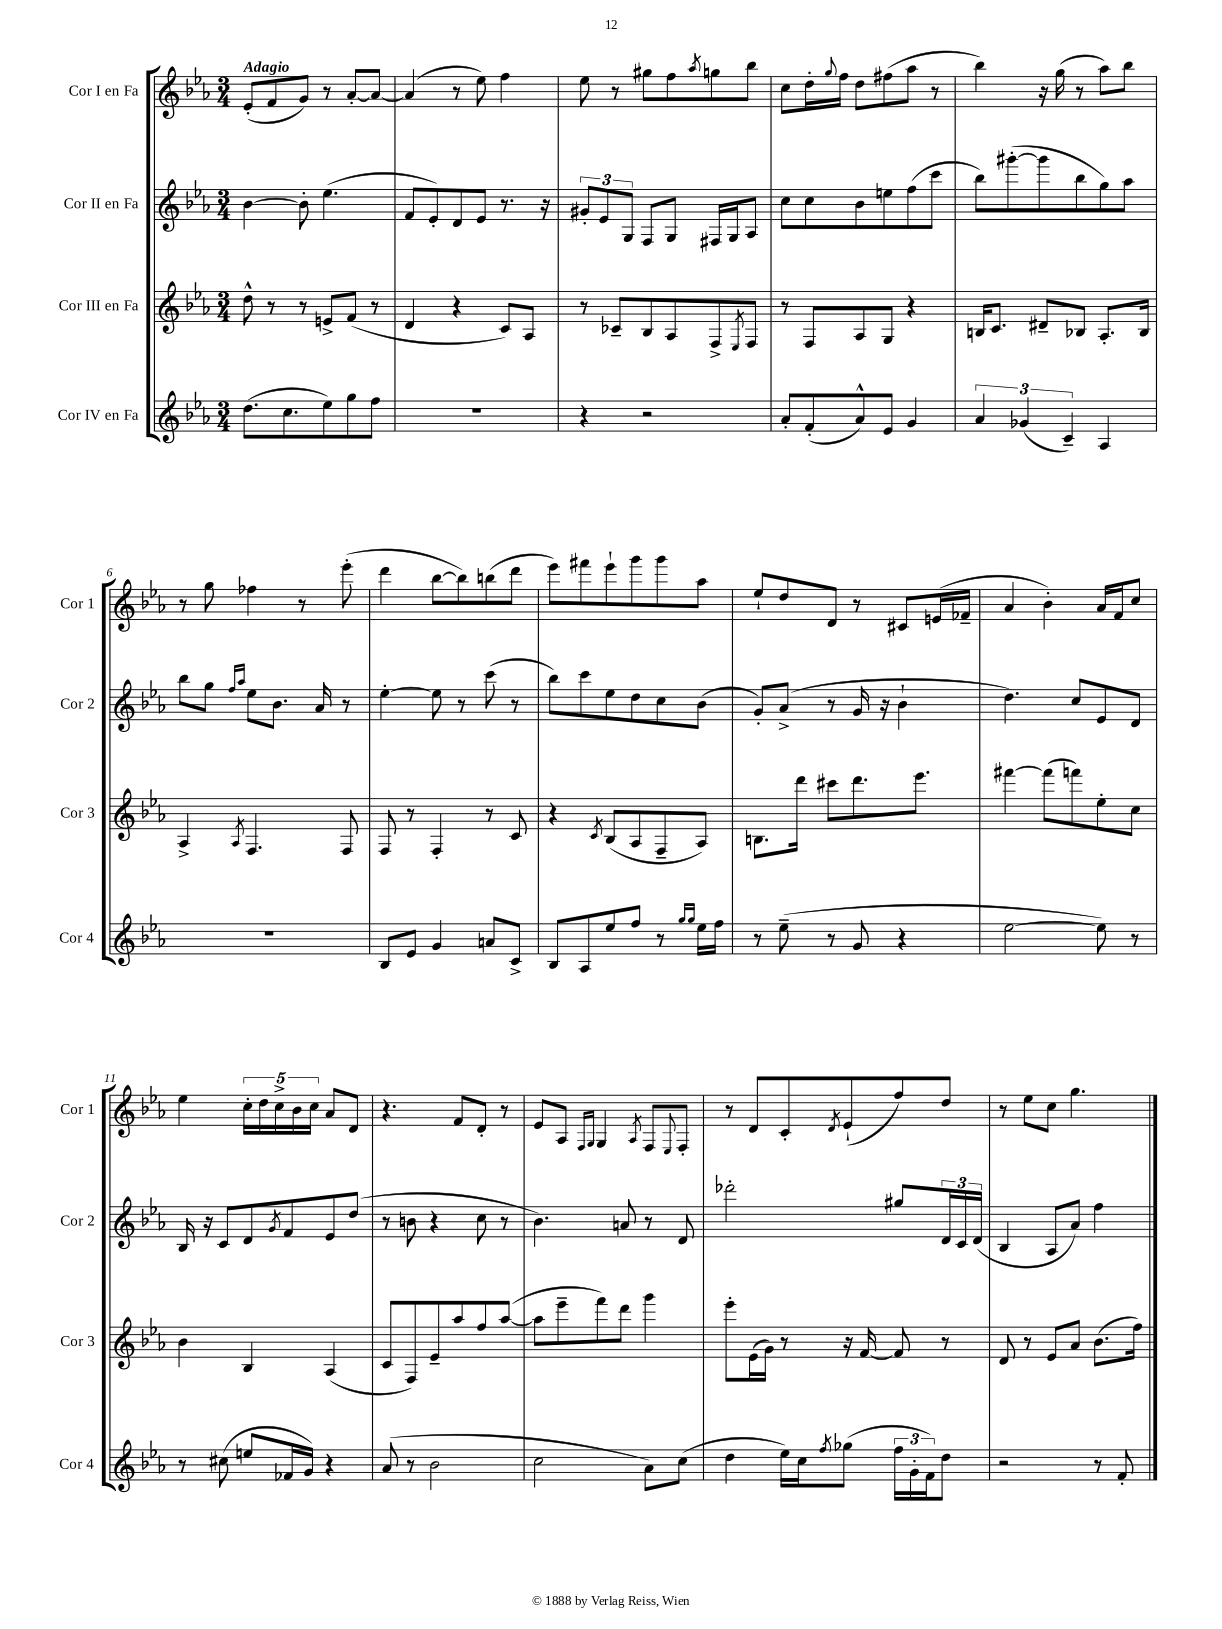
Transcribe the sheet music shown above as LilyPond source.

<<
\new StaffGroup <<
\new Staff = "s0" \with { instrumentName = "Cor I en Fa" shortInstrumentName = "Cor 1" } {
    \clef treble \key ees \major \numericTimeSignature \time 3/4 \tempo "Adagio"
    ees'8-.( f'8 g'8) r8 aes'8~-. aes'8~ |
    aes'4( r8 ees''8) f''4 |
    ees''8 r8 gis''8 f''8 \acciaccatura { aes''8 } g''8 bes''8 |
    c''8 d''16-. \appoggiatura { g''8 } f''16 d''8 fis''8( aes''8 r8 |
    bes''4) r16 g''16( r8 aes''8) bes''8 |
    r8 g''8 fes''4 r8 ees'''8-.( |
    d'''4 bes''8~ bes''8) b''8( d'''8 |
    ees'''8) fis'''8 ees'''8-! g'''8 g'''8 aes''8 |
    ees''8-! d''8 d'8 r8 cis'8 e'16( fes'16-- |
    aes'4 bes'4-.) aes'16 f'16 c''8 |
    ees''4 \tuplet 5/4 { c''16-. d''16 c''16-> bes'16 c''16 } aes'8 d'8 |
    r4. f'8 d'8-. r8 |
    ees'8 aes8 \grace { f16 g16 } g4 \acciaccatura { aes8 } f8 \appoggiatura { ees8 } f8-. |
    r8 d'8 c'8-. \acciaccatura { d'8 } ees'8-!( f''8) d''8 |
    r8 ees''8 c''8 g''4. \bar "|." |
}
\new Staff = "s1" \with { instrumentName = "Cor II en Fa" shortInstrumentName = "Cor 2" } {
    \clef treble \key ees \major \numericTimeSignature \time 3/4
    bes'4~ bes'8-. ees''4.( |
    f'8 ees'8-.) d'8 ees'8 r8. r16 |
    \tuplet 3/2 { gis'8-. ees'8 g8 } f8 g8 fis16 g16 aes8 |
    c''8 c''8 bes'8 e''8 f''8( c'''8 |
    bes''8) gis'''8~-.( gis'''8 bes''8 g''8) aes''8 |
    bes''8 g''8 \grace { f''16 aes''16 } ees''8 bes'8. aes'16 r8 |
    ees''4~-. ees''8 r8 c'''8( r8 |
    bes''8) c'''8 ees''8 d''8 c''8 bes'8( |
    g'8-.) aes'8->( r8 g'16 r16 bes'4-! |
    d''4.) c''8 ees'8 d'8 |
    bes16 r16 c'8 d'8 \acciaccatura { g'8 } f'8 ees'8 d''8( |
    r8 b'8 r4 c''8 r8 |
    bes'4.) a'8 r8 d'8 |
    des'''2-. gis''8 \tuplet 3/2 { d'16 c'16 d'16( } |
    bes4 aes8 aes'8) f''4 \bar "|." |
}
\new Staff = "s2" \with { instrumentName = "Cor III en Fa" shortInstrumentName = "Cor 3" } {
    \clef treble \key ees \major \numericTimeSignature \time 3/4
    d''8-^ r8 r8 e'8-> f'8( r8 |
    d'4 r4 c'8) aes8 |
    r8 ces'8-- bes8 aes8 f8-> \acciaccatura { ees8 } f8 |
    r8 f8 aes8 g8 r4 |
    b16 c'8. dis'8-- bes8 aes8.-. bes16 |
    aes4-> \acciaccatura { aes8 } f4. f8 |
    f8 r8 f4-. r8 c'8 |
    r4 \acciaccatura { c'8 } bes8( aes8 f8-- aes8) |
    b8. d'''16 cis'''8 d'''8. ees'''8. |
    fis'''4~ fis'''8( f'''8) ees''8-. c''8 |
    bes'4 bes4 aes4( |
    c'8 f8) ees'8-- aes''8 f''8 aes''8~( |
    aes''8 ees'''8-- f'''8) d'''8 g'''4 |
    ees'''8-. ees'16( g'16) r8 r16 f'16~ f'8 r8 |
    d'8 r8 ees'8 aes'8 bes'8.( f''16) \bar "|." |
}
\new Staff = "s3" \with { instrumentName = "Cor IV en Fa" shortInstrumentName = "Cor 4" } {
    \clef treble \key ees \major \numericTimeSignature \time 3/4
    d''8.( c''8. ees''8) g''8 f''8 |
    R2. |
    r4 r2 |
    aes'8-. f'8-.( aes'8-^) ees'8 g'4 |
    \tuplet 3/2 { aes'4 ges'4( c'4--) } aes4 |
    R2. |
    bes8 ees'8 g'4 a'8 c'8-> |
    bes8 aes8 ees''8 f''8 r8 \grace { g''16 g''16 } ees''16 f''16 |
    r8 ees''8--( r8 g'8 r4 |
    ees''2~ ees''8) r8 |
    r8 cis''8( e''8 fes'16 g'16) r4 |
    aes'8( r8 bes'2 |
    c''2 aes'8) c''8( |
    d''4 ees''16) c''16 \acciaccatura { f''8 } ges''8( \tuplet 3/2 { f''16 g'16-. f'16) } d''8 |
    r2 r8 f'8-. \bar "|." |
}
>>
>>
